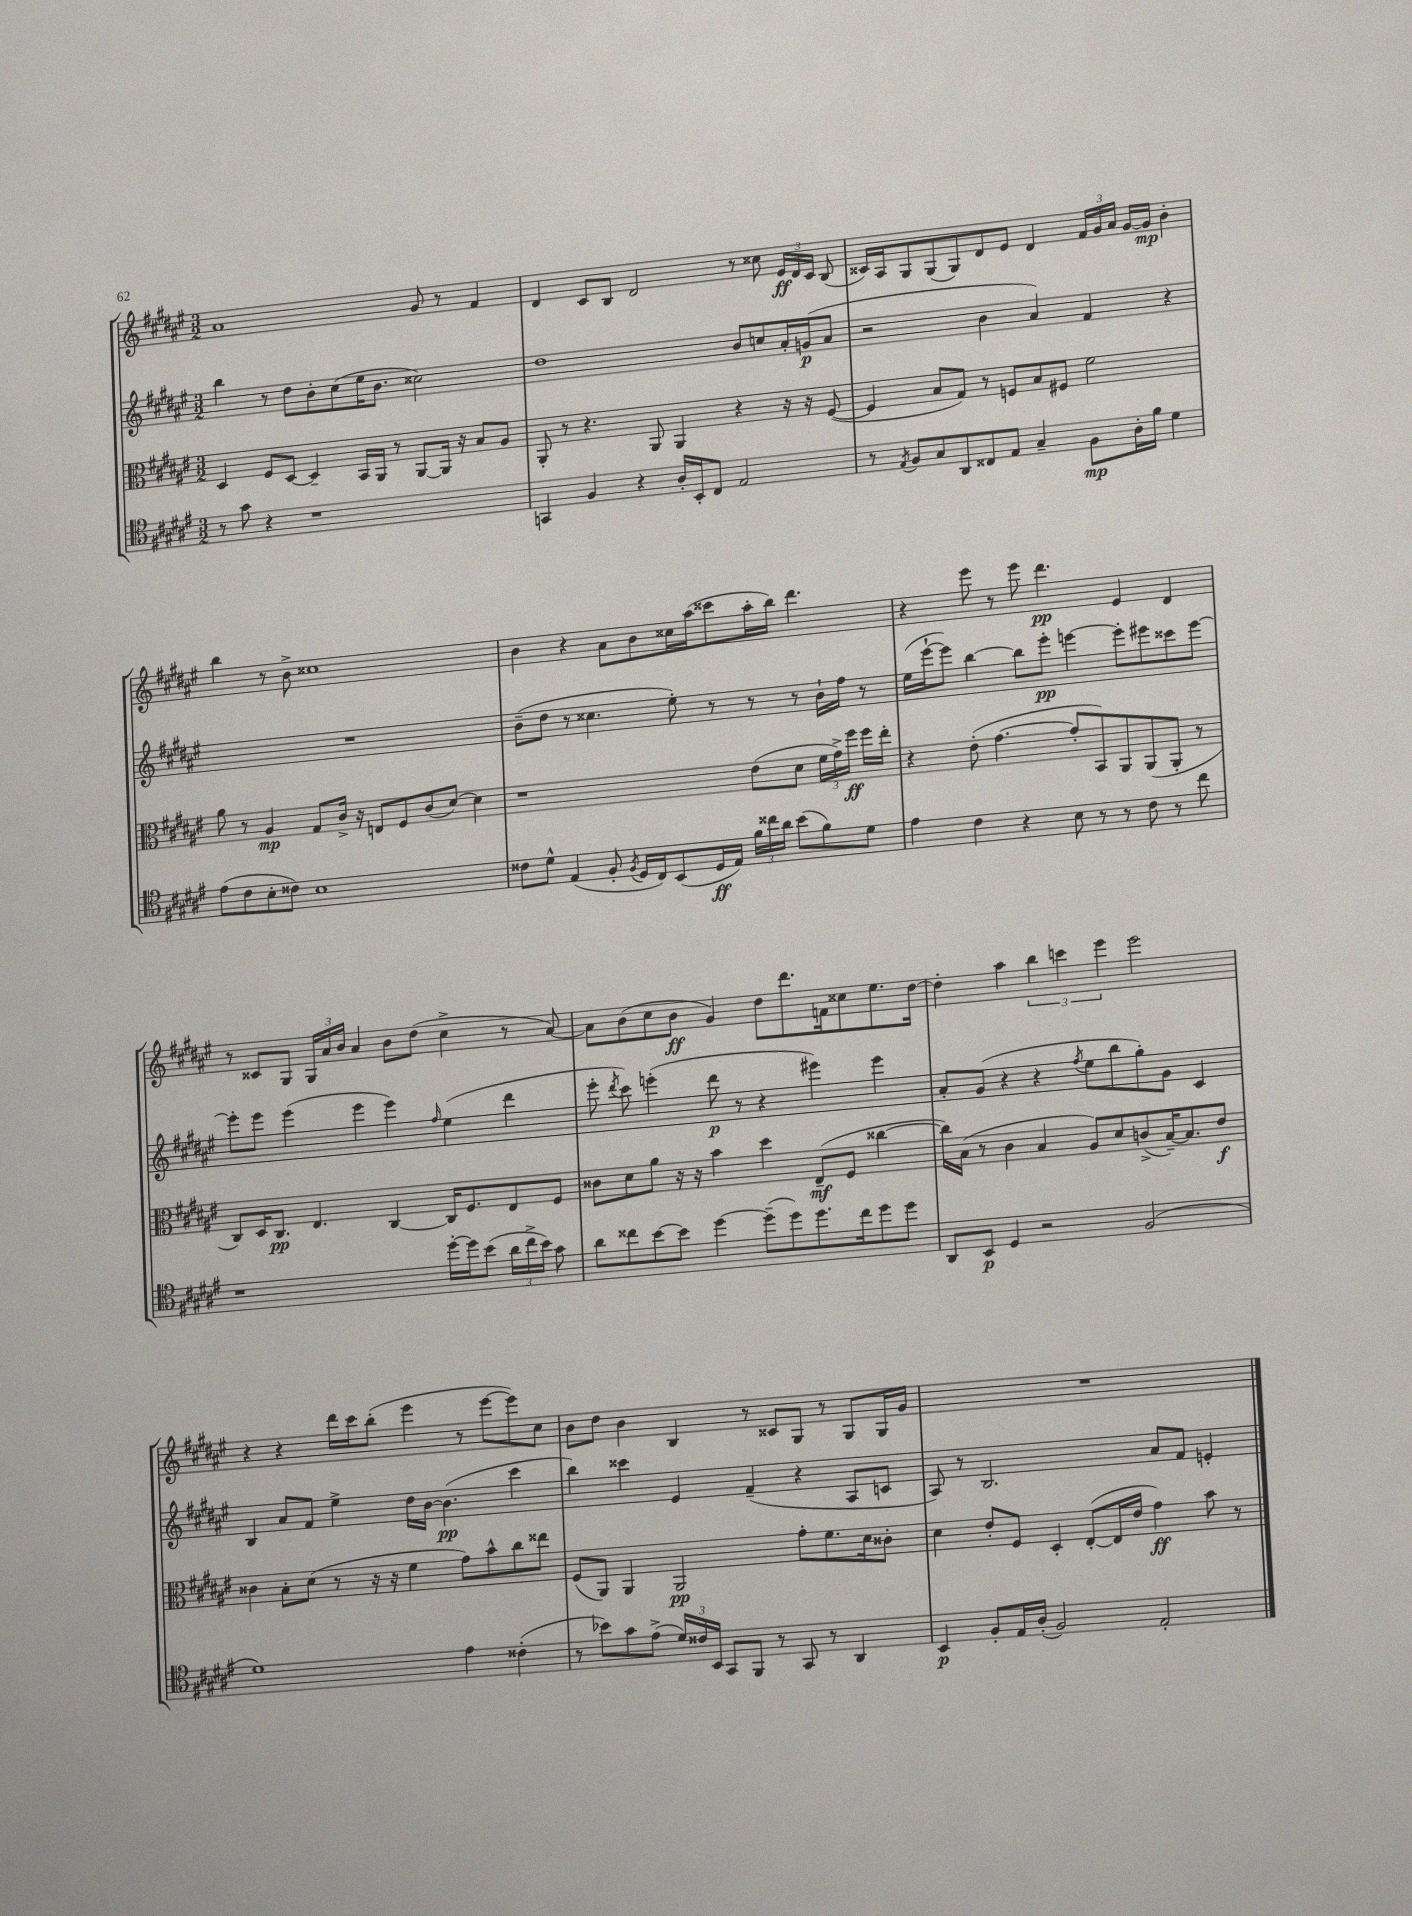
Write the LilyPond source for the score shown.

<<
\new StaffGroup <<
\new Staff = "s0" {
    \clef treble \key fis \major \numericTimeSignature \time 3/2
    \autoBeamOff ais'1 gis'8 r8 fis'4 |
    dis'4 cis'8[ b8] dis'2 r8 cisis''8 \tuplet 3/2 { eis'16[\ff dis'16 cis'16] } b8( |
    cisis'16[) ais16 gis8 gis8( gis8) dis'8 eis'8] dis'4 \tuplet 3/2 { fis'16[ gis'16 ais'16] } gis'16[~ gis'16]\mp b'4-. |
    b''4 r8 b'8-> cisis''1 |
    b'4 r4 ais'8[ b'8 cisis''16 ais''16( cisis'''8 ais''16-. b''16]) dis'''4. |
    r4 eis'''8 r8 eis'''8 dis'''4.\pp eis'4 dis'4 |
    r8 cisis'8[ gis8] \tuplet 3/2 { gis16[ ais'16 b'16] } ais'4 b'8[ dis''8]( cis''4-> r8 ais'8~) |
    ais'8[ b'8( cis''8 b'8]\ff gis'4) dis''8[ dis'''8. f'16 cisis''8 eis''8. dis''16]~ |
    dis''4-. ais''4 \tuplet 3/2 { b''4 c'''4 eis'''4 } eis'''2 |
    r4 r4 dis'''16[ cis'''16 b''8]-.( eis'''4 r8 eis'''8[~ eis'''8) cis''8] |
    b'8[ dis''8] b'4 b4 r8 cisis'8[ gis8] r8 gis8[ gis16 gis'16] |
    R1. \bar "|." |
}
\new Staff = "s1" {
    \clef treble \key fis \major \numericTimeSignature \time 3/2
    \autoBeamOff b''4 r8 dis''8[ b'8-. cis''8( eis''16 b'8.] cisis''2) |
    dis''1 b'8[ c''8 ais'16-. g'16\p( ais'8] |
    r2 b'4 ais'4) fis'4 r4 |
    R1. |
    b'8[--( dis''8] r8 cisis''4. eis''8-.) r8 r8 r8 b'16[-! fis''16] r8 |
    eis''16[( eis'''16~-! eis'''8]) b''4~ b''8[ eis'''8]-.\pp e'''4~ e'''8[-. eis'''8 cisis'''8 eis'''8]~ |
    eis'''8[-. eis'''8] eis'''4( eis'''4 eis'''4) \grace { fis''16 } eis''4( dis'''4 |
    eis'''8-. \acciaccatura { dis'''8 } cis'''8) e'''4-.( dis'''8\p r8 r4 eis'''4) eis'''4 |
    ais'8[-. gis'8]( r4 r4 \acciaccatura { fis''8 } eis''8[ b''8 gis''8-.) gis'8] cis'4 |
    b4 ais'8[ fis'8] eis''4-> dis''16[ b'16]~ b'4.\pp( cis'''4 |
    b''4) cisis'''4 eis'4 fis'4--( r4 ais8[ c'8] |
    ais8) r8 b2. ais'8[ fis'8] e'4-. \bar "|." |
}
\new Staff = "s2" {
    \clef alto \key fis \major \numericTimeSignature \time 3/2
    \autoBeamOff dis4 fis8[ dis8]~ dis4-- b,16[ ais,16] r8 ais,8[~ ais,16] r16 b8[ ais8] |
    ais,8-. r8 r4. ais,8 ais,4 r4 r16 r16 fis8~( |
    fis4 b8[ gis8]) r8 f8[ b8 fis8] fis'2 |
    ais'8 r8 ais4\mp gis8[ cis'16]-> r16 e8[ fis8 cis'8( dis'8]~) dis'4 |
    r1 eis'8[( dis'8] \tuplet 3/2 { fis'16[ gis'16->) fis''16]\ff } fis''16[ eis''16]-. |
    r4 eis'8-.( gis'4.~ gis'8[-. b,8) ais,8 ais,8( ais,8]-. r8 |
    cis8[) dis16 cis8.]\pp eis4. cis4~ cis16[ fis8. eis8 fis8] |
    cisis'8[ dis'8 ais'8] r16 r16 b'4 dis''4 eis8[--\mf( fis8] cisis''4~ |
    cisis''16[) b16]( r8 cis'4 b4 ais8[) dis'8 c'8->( b16~--) b8. eis'8]\f |
    cisis'4 b8[-. dis'8]( r8 r16 r16 fis'4 gis'8[) b'8-^ cis''8 eisis''8] |
    fis8[( ais,8]) ais,4 ais,2\pp gis'8[-. fis'8. dis'16 cisis'8]-. |
    dis'4 eis'8[-. fis8] dis4-. eis8[~-.( eis16 eis'16] gis'4\ff) b'8 r8 \bar "|." |
}
\new Staff = "s3" {
    \clef tenor \key fis \major \numericTimeSignature \time 3/2
    \autoBeamOff r8 gis'8 r4 r1 |
    g,4 fis4 r4 ais16[-. b,16-. cis8] eis2 |
    r8 \acciaccatura { eis8 } fis8[ gis8 ais,8 cisis8 eis8] gis4-- fis8[\mp ais16-. fis'16] dis'4 |
    eis'8[( cis'8 b8-. cisis'8]) b1 |
    cisis'8[ dis'8]-^ eis4( fis8-. \acciaccatura { fis8 } dis16[ cis16) b,8( dis16\ff eis16]) \tuplet 3/2 { fis'16[ cisis''16 ais'16] } b'8[( fis'8) dis'8] |
    eis'4 cis'4 r4 b8 r8 r8 cis'8 r8 cis''8 |
    r1 dis''16[~-. dis''16 b'8]( \tuplet 3/2 { ais'16[ cis''16-> b'16]) } gis'8 |
    ais'8[ cisis''8 b'8~ b'8] dis''4~ dis''8[--( dis''8) dis''8. cisis''16 dis''8 dis''8] |
    ais,8[ b,8]\p dis4 r2 fis2( |
    dis'1) eis'4 cisis'4-.( |
    r8 bes'8[) gis'8 eis'8]->( \tuplet 3/2 { dis'16[) cisis'16 b,16] } gis,8[ fis,8] r8 gis,8 r8 ais,4 |
    b,4\p fis8[-. eis16 ais16]-.( fis2) eis2-. \bar "|." |
}
>>
>>
\layout { \context { \Score \remove "Bar_number_engraver" } }
